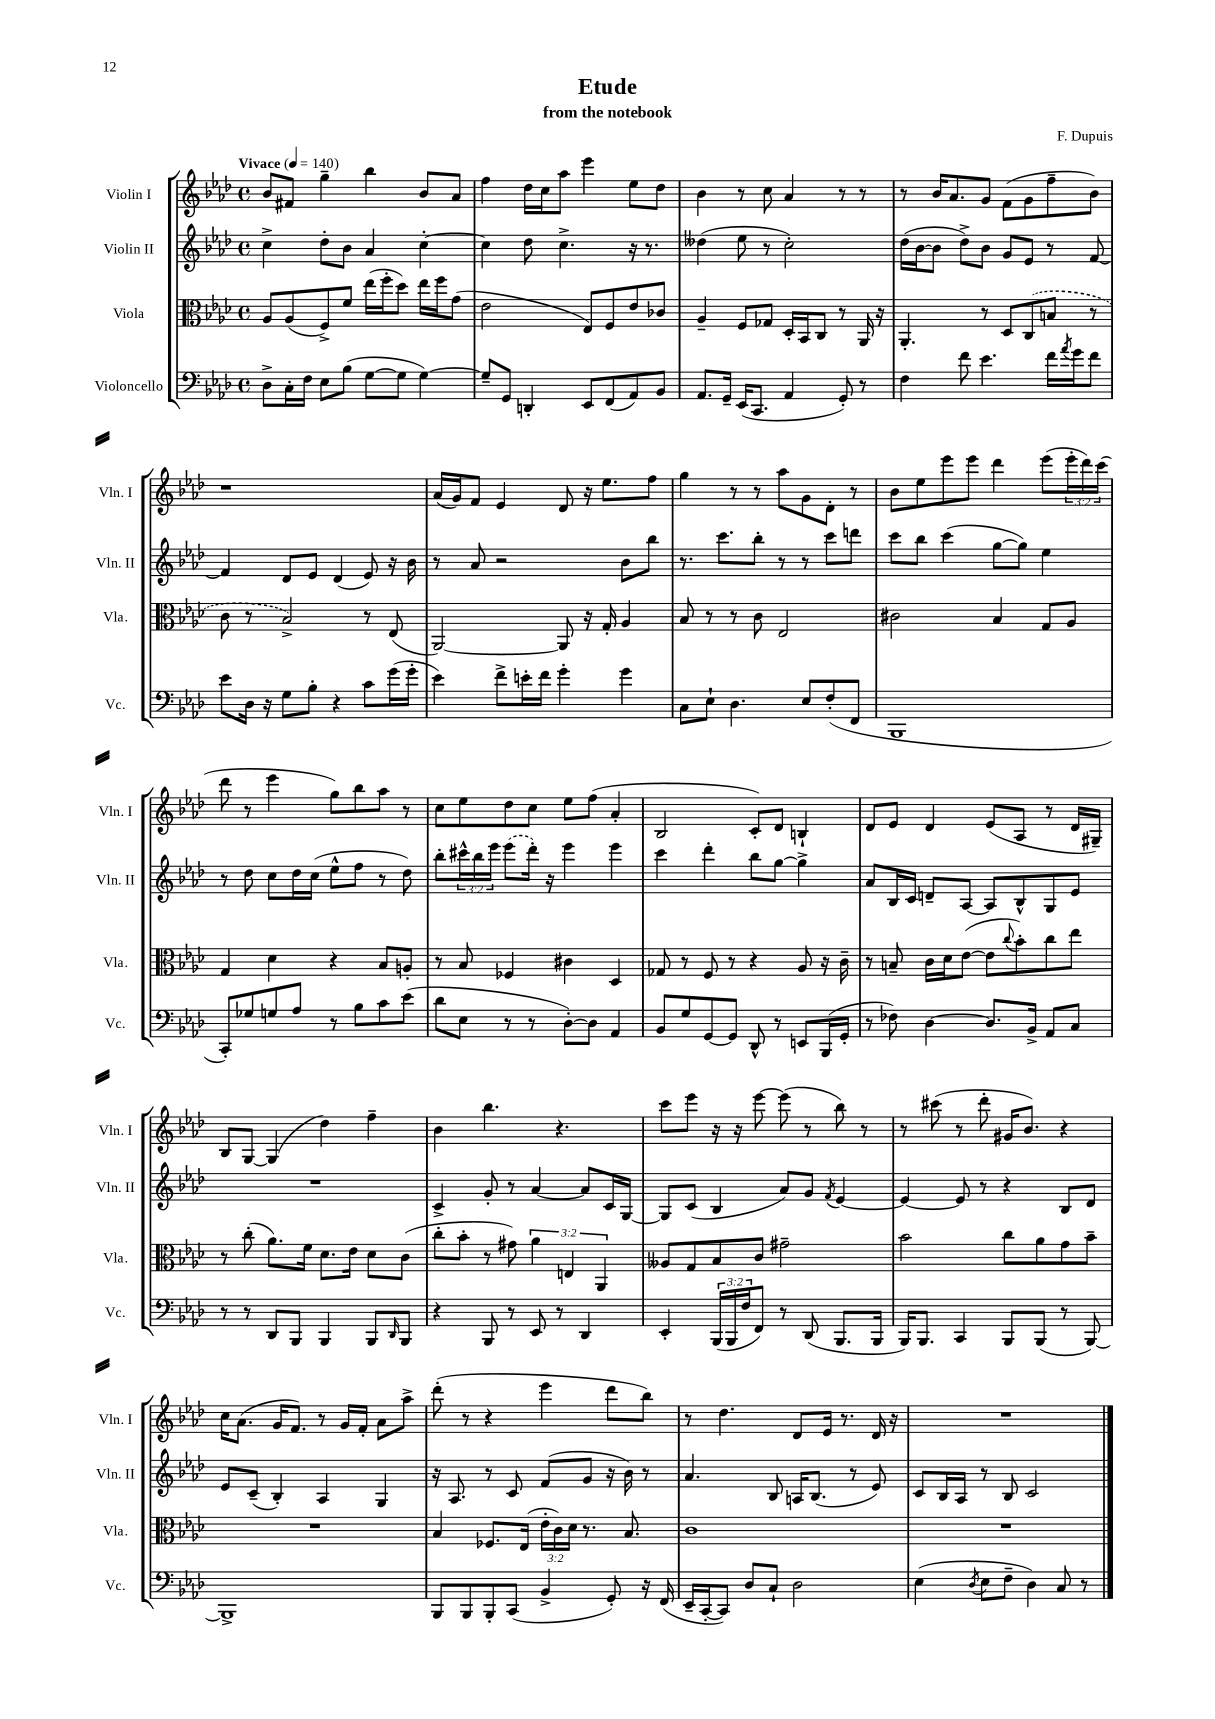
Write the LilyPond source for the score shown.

\header { title = "Etude" composer = "F. Dupuis" subtitle = "from the notebook" }
<<
\new StaffGroup <<
\new Staff = "s0" \with { instrumentName = "Violin I" shortInstrumentName = "Vln. I" } {
    \clef treble \key aes \major \defaultTimeSignature \time 4/4 \override Staff.TupletNumber.text = #tuplet-number::calc-fraction-text \tempo "Vivace" 4 = 140
    bes'8 fis'8 g''4-- bes''4 bes'8 aes'8 |
    f''4 des''16 c''16 aes''8 ees'''4 ees''8 des''8 |
    bes'4 r8 c''8 aes'4 r8 r8 |
    r8 bes'16 aes'8. g'8 f'8( g'8 f''8-- bes'8) |
    r1 |
    aes'16( g'16) f'8 ees'4 des'8 r16 ees''8. f''8 |
    g''4 r8 r8 aes''8 g'8 des'8-. r8 |
    bes'8 ees''8 ees'''8 ees'''8 des'''4 ees'''8( \tuplet 3/2 { ees'''16-. des'''16) c'''16( } |
    des'''8 r8 ees'''4 g''8) bes''8 aes''8 r8 |
    c''8 ees''8 des''8 c''8 ees''8 f''8( aes'4-. |
    bes2 c'8-.) des'8 b4-! |
    des'8 ees'8 des'4 ees'8( aes8 r8 des'16 gis16--) |
    bes8 g8~ g4( des''4) f''4-- |
    bes'4 bes''4. r4. |
    c'''8 ees'''8 r16 r16 ees'''8~ ees'''8( r8 bes''8) r8 |
    r8 cis'''8( r8 des'''8-. gis'16 bes'8.) r4 |
    c''16 aes'8.( g'16 f'8.) r8 g'16 f'16-. aes'8 aes''8-> |
    des'''8-.( r8 r4 ees'''4 des'''8 bes''8) |
    r8 des''4. des'8 ees'16 r8. des'16 r16 |
    R1 \bar "|." |
}
\new Staff = "s1" \with { instrumentName = "Violin II" shortInstrumentName = "Vln. II" } {
    \clef treble \key aes \major \defaultTimeSignature \time 4/4 \override Staff.TupletNumber.text = #tuplet-number::calc-fraction-text
    c''4-> des''8-. bes'8 aes'4 c''4~-. |
    c''4 des''8 c''4.-> r16 r8. |
    deses''4( ees''8 r8 c''2-.) |
    des''16( bes'16~ bes'8 des''8->) bes'8 g'8 ees'8 r8 f'8~ |
    f'4 des'8 ees'8 des'4( ees'8) r16 bes'16 |
    r8 aes'8 r2 bes'8 bes''8 |
    r8. c'''8. bes''8-. r8 r8 c'''8 d'''8 |
    c'''8 bes''8 c'''4( g''8~ g''8) ees''4 |
    r8 des''8 c''8 des''16 c''16( ees''8-^ f''8 r8 des''8) |
    bes''8-. \tuplet 3/2 { cis'''16-^ bes''16 ees'''16 } \once \slurDashed ees'''8( des'''16-.) r16 ees'''4 ees'''4 |
    c'''4 des'''4-. bes''8 g''8~ g''4-> |
    aes'8 bes16 c'16 d'8-- aes8~ aes8 bes8-^ g8 ees'8 |
    R1 |
    c'4-> g'8-. r8 aes'4~ aes'8 c'16 g16~ |
    g8 c'8( bes4 aes'8) g'8 \acciaccatura { f'8 } ees'4~ |
    ees'4~ ees'8 r8 r4 bes8 des'8 |
    ees'8 c'8--( bes4-.) aes4 g4 |
    r16 aes8. r8 c'8 f'8( g'8 r16 bes'16) r8 |
    aes'4. bes8 a16 bes8.( r8 ees'8) |
    c'8 bes16 aes16 r8 bes8 c'2 \bar "|." |
}
\new Staff = "s2" \with { instrumentName = "Viola" shortInstrumentName = "Vla." } {
    \clef alto \key aes \major \defaultTimeSignature \time 4/4 \override Staff.TupletNumber.text = #tuplet-number::calc-fraction-text
    aes8 aes8( f8->) f'8 ees''16( f''16-. des''8) ees''16 f''16 g'8( |
    ees'2 ees8) f8 ees'8 ces'8 |
    aes4-- f8 ges8 des16-. bes,16 c8 r8 aes,16 r16 |
    aes,4.-. r8 des8 \once \slurDashed c8( b8 r8 |
    c'8 r8 bes2->) r8 ees8( |
    aes,2~) aes,8 r16 g16-. aes4 |
    bes8 r8 r8 c'8 ees2 |
    cis'2 bes4 g8 aes8 |
    g4 des'4 r4 bes8 a8-. |
    r8 bes8 fes4 cis'4 des4 |
    ges8 r8 f8 r8 r4 aes8 r16 c'16-- |
    r8 b8-- c'16 des'16 ees'8~( ees'8 \appoggiatura { c''8 } bes'8-.) c''8 ees''8 |
    r8 c''8-.( aes'8.) f'16 des'8. ees'16 des'8 c'8( |
    c''8-. bes'8-. r8 gis'8) \tuplet 3/2 { aes'4 e4 aes,4 } |
    aeses8 g8 bes8 c'8 gis'2-- |
    bes'2 c''8 aes'8 g'8 bes'8-- |
    R1 |
    bes4 fes8. ees16( \tuplet 3/2 { ees'16-. c'16) des'16 } r8. bes8. |
    c'1 |
    R1 \bar "|." |
}
\new Staff = "s3" \with { instrumentName = "Violoncello" shortInstrumentName = "Vc." } {
    \clef bass \key aes \major \defaultTimeSignature \time 4/4 \override Staff.TupletNumber.text = #tuplet-number::calc-fraction-text
    des8-> c16-. f16 ees8 bes8( g8~ g8 g4~) |
    g8-- g,8 d,4-. ees,8 f,8( aes,8) bes,8 |
    aes,8. g,16-- ees,16( c,8. aes,4 g,8-.) r8 |
    f4 f'8 ees'4. f'16 \acciaccatura { aes'8 } g'16 f'8 |
    ees'8 des16 r16 g8 bes8-. r4 c'8 g'16( g'16-. |
    ees'4) f'8-> e'16-. f'16 g'4-. g'4 |
    c8 ees8-! des4. ees8 f8-.( f,8 |
    bes,,1 |
    c,8-.) ges8 g8 aes8 r8 bes8 c'8 ees'8( |
    des'8 ees8 r8 r8 des8~-.) des8 aes,4 |
    bes,8 g8 g,8~ g,8 des,8-^ r8 e,8 bes,,16( g,16-. |
    r8 fes8) des4~ des8. bes,16-> aes,8 c8 |
    r8 r8 des,8 bes,,8 bes,,4 bes,,8 \grace { des,16 } bes,,8 |
    r4 bes,,8 r8 ees,8 r8 des,4 |
    ees,4-. \tuplet 3/2 { bes,,16( bes,,16 f16 } f,8) r8 des,8( bes,,8. bes,,16 |
    bes,,16) bes,,8. c,4 bes,,8 bes,,8( r8 bes,,8~) |
    bes,,1-> |
    bes,,8 bes,,8 bes,,8-. c,8( bes,4-> g,8-.) r16 f,16( |
    ees,16-- c,16~-. c,8) des8 c8-! des2 |
    ees4( \acciaccatura { des8 } ees8 f8-- des4) c8 r8 \bar "|." |
}
>>
>>
\layout { \context { \Score \remove "Bar_number_engraver" } }
